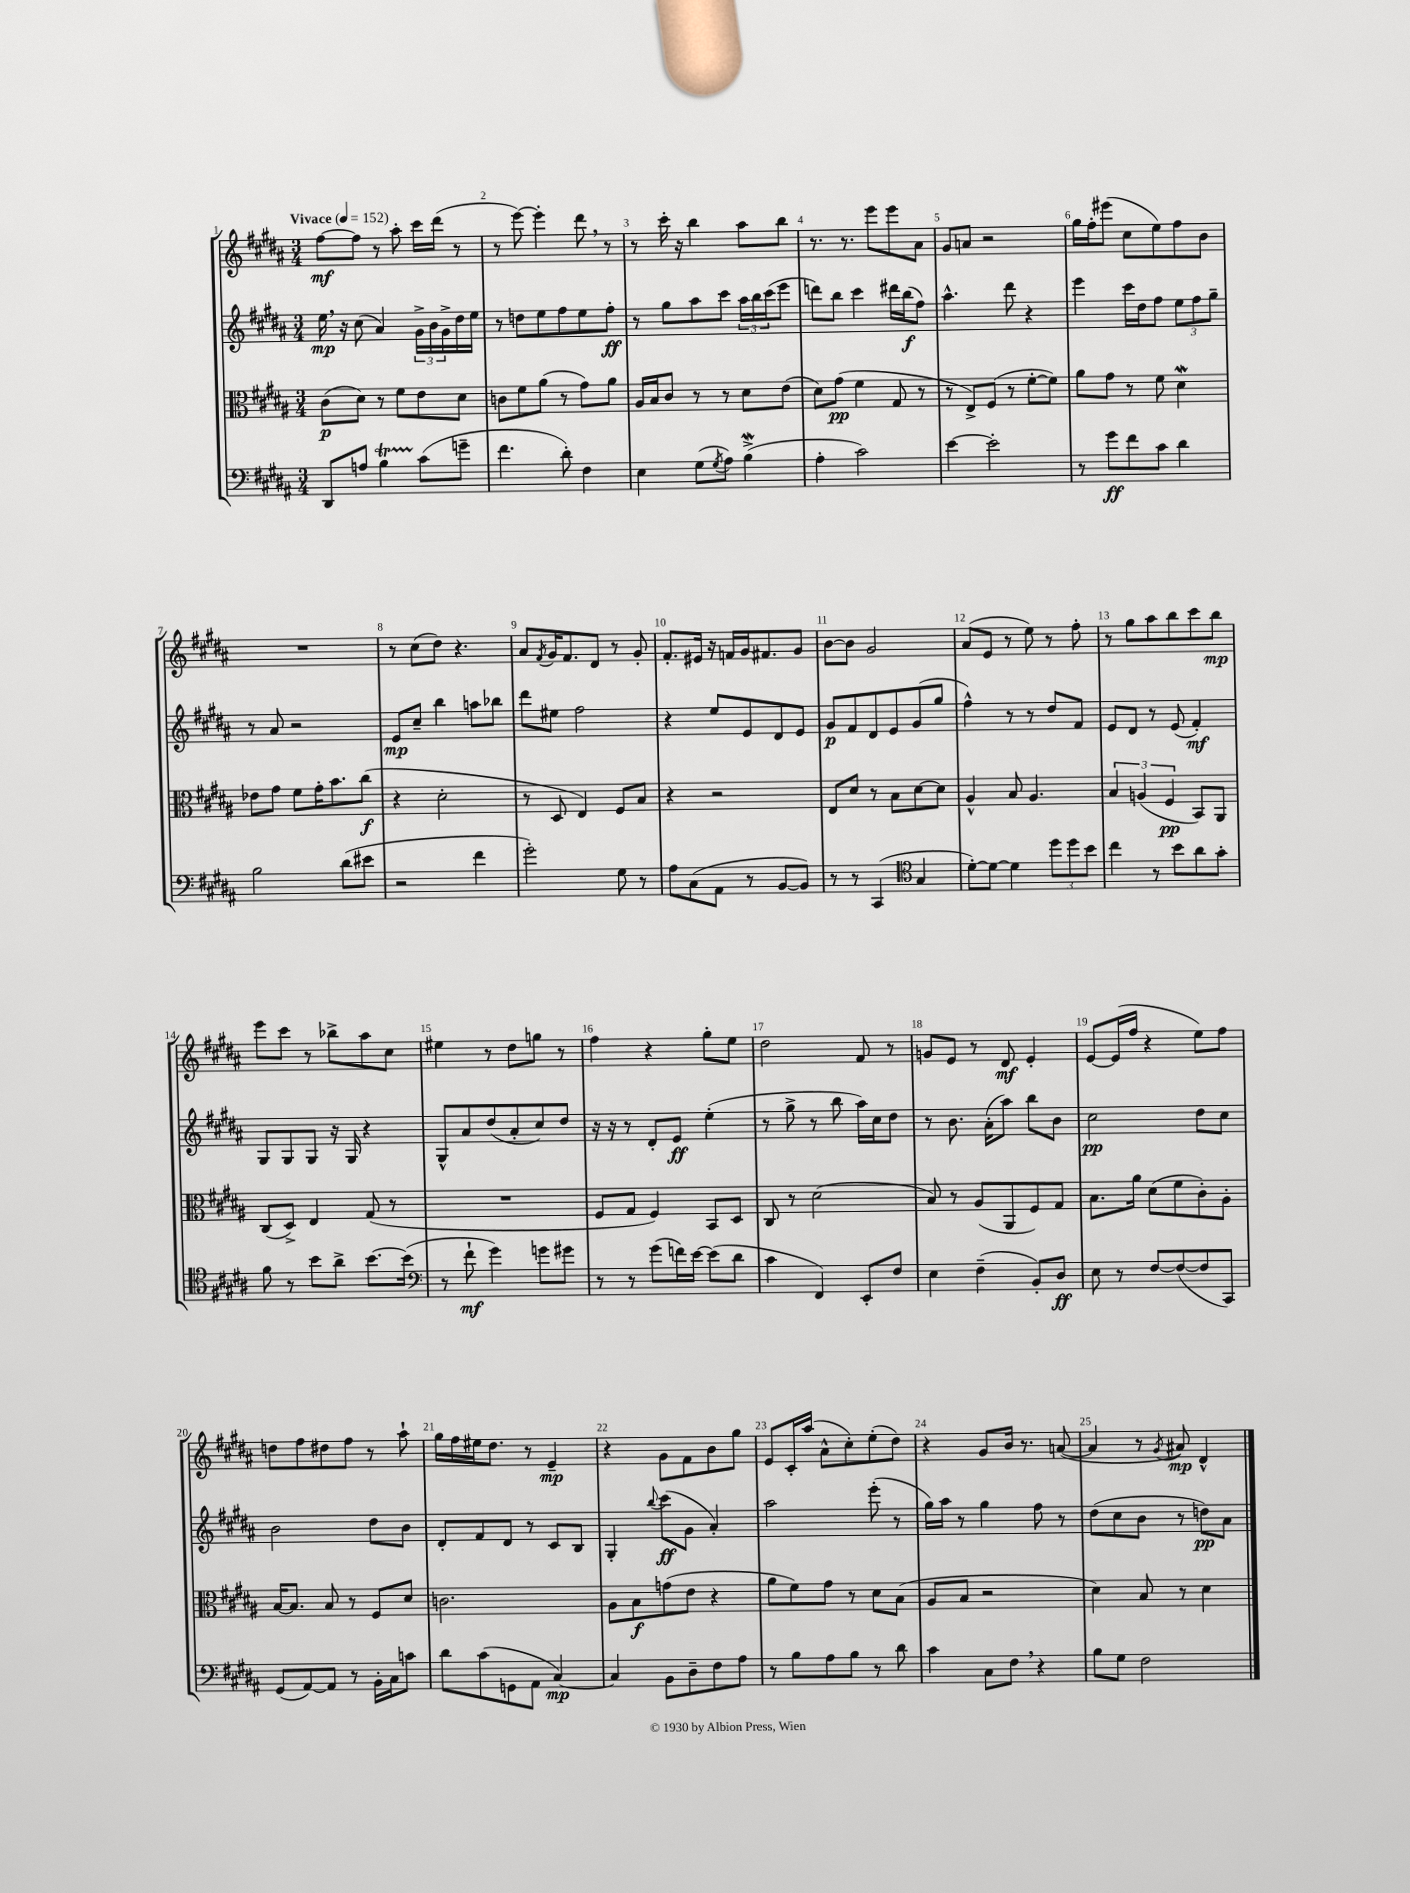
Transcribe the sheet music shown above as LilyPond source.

<<
\new StaffGroup <<
\new Staff = "s0" {
    \clef treble \key b \major \numericTimeSignature \time 3/4 \tempo "Vivace" 4 = 152
    fis''8~\mf fis''8 r8 ais''8-. cis'''16 dis'''16( r8 |
    r8 e'''8~) e'''4-. dis'''8 \breathe r8 |
    r8 cis'''16-. r16 b''4 ais''8 b''8 |
    r8. r8. e'''8 e'''8 ais'8 |
    gis'8 a'8 r2 |
    gis''16 fis''16-. eis'''8( cis''8 e''8) fis''8 b'8 |
    R2. |
    r8 cis''8( dis''8) r4. |
    ais'8 \acciaccatura { fis'8 } gis'16 fis'8. dis'8 r8 gis'8-. |
    fis'8.-. eis'16 r16 f'16 gis'16 fis'8. gis'8 |
    b'8~ b'8 gis'2 |
    ais'8( e'8 r8 e''8) r8 fis''8-. |
    r8 gis''8 ais''8 b''8 cis'''8 b''8\mp |
    e'''8 cis'''8 r8 bes''8-> ais''8 cis''8 |
    eis''4 r8 dis''8 g''8 r8 |
    fis''4 r4 gis''8-. e''8 |
    dis''2 fis'8 r8 |
    g'8 e'8 r8 dis'8\mf e'4-. |
    e'8~ e'16( fis''16 r4 e''8) fis''8 |
    d''8 fis''8 dis''8 fis''8 r8 ais''8-! |
    gis''16 fis''16 eis''16 dis''8. r8 e'4--\mp |
    r4 gis'8 fis'8 b'8 gis''8 |
    e'8 cis'16-. ais''16( ais'8-^ cis''8-.) e''8-.( dis''8) |
    r4 gis'8 b'16 r8. a'8~( |
    a'4 r8 \acciaccatura { gis'8 } ais'8\mp) dis'4-^ \bar "|." |
}
\new Staff = "s1" {
    \clef treble \key b \major \numericTimeSignature \time 3/4
    e''16\mp \breathe r16 cis''8( ais'4) \tuplet 3/2 { gis'16-> b'16 gis'16-> } dis''16 e''16 |
    r8 d''8 e''8 fis''8 e''8 fis''8-.\ff |
    r8 gis''8 ais''8 cis'''8 \tuplet 3/2 { ais''16 b''16 cis'''16( } e'''8 |
    d'''8) b''8 cis'''4 dis'''16 b''16\f( fis''8) |
    ais''4.-^ dis'''8 r4 |
    e'''4 cis'''16 dis''16 fis''8 \tuplet 3/2 { e''8 fis''8 gis''8-- } |
    r8 ais'8 r2 |
    e'8\mp cis''8-- b''4 a''8 bes''8 |
    dis'''8 eis''8 fis''2 |
    r4 e''8 e'8 dis'8 e'8 |
    gis'8\p fis'8 dis'8 e'8 gis'8( gis''8 |
    fis''4-^) r8 r8 dis''8 fis'8 |
    e'8 dis'8 r8 e'8( fis'4-.\mf) |
    gis8 gis8 gis8 r16 gis16 r4 |
    gis8-^ ais'8 dis''8( ais'8-. cis''8) dis''8 |
    r16 r16 r8 dis'8-. e'8\ff e''4-.( |
    r8 gis''8-> r8 b''8 ais''16) cis''16 dis''8 |
    r8 b'8. ais'16-.( ais''8) b''8 b'8 |
    cis''2\pp dis''8 cis''8 |
    b'2 dis''8 b'8 |
    dis'8-. fis'8 dis'8 r8 cis'8 b8 |
    gis4-. \appoggiatura { b''8 } cis'''8\ff( gis'8 ais'4-.) |
    ais''2 e'''8-.( r8 |
    gis''16) ais''16 r8 gis''4 fis''8 r8 |
    dis''8( cis''8 b'8 r8 d''8\pp) ais'8 \bar "|." |
}
\new Staff = "s2" {
    \clef alto \key b \major \numericTimeSignature \time 3/4
    cis'8\p( dis'8) r8 fis'8 e'8 dis'8 |
    c'8 fis'8 ais'8( r8 gis'8) ais'8 |
    ais16 b16 cis'8 r8 r8 dis'8 e'8( |
    dis'8) gis'8\pp( fis'4 gis8 r8 |
    r8 e8->) fis8( r8 fis'8~-. fis'8) |
    ais'8 gis'8 r8 fis'8 dis'4\mordent |
    ees'8 gis'8 fis'8 gis'16-. b'8. cis''8\f( |
    r4 dis'2-. |
    r8 dis8 e4) fis8 b8 |
    r4 r2 |
    e8 dis'8 r8 b8 dis'8~ dis'8 |
    ais4-^ b8 ais4. |
    \tuplet 3/2 { b4 a4( fis4\pp } b,8) ais,8 |
    cis8( dis8->) e4 gis8( r8 |
    R2. |
    fis8 gis8 fis4) b,8 dis8 |
    cis8 r8 dis'2( |
    b8) r8 ais8( ais,8 fis8) gis8 |
    b8. ais'16 dis'8( fis'8 cis'8-.) ais8-. |
    b16~ b8. b8 r8 fis8 dis'8 |
    c'2. |
    ais8 b8\f g'8( e'8 r4 |
    ais'8 fis'8) gis'8 r8 dis'8 b8( |
    ais8 b8 r2 |
    dis'4) b8 r8 dis'4 \bar "|." |
}
\new Staff = "s3" {
    \clef bass \key b \major \numericTimeSignature \time 3/4
    dis,8 a8 b4\startTrillSpan cis'8\stopTrillSpan( g'8-- |
    fis'4. dis'8-.) fis4 |
    e4 gis8( \acciaccatura { gis8 } ais8) b4->\mordent( |
    ais4-. cis'2) |
    e'4~ e'2-. |
    r8 gis'8\ff fis'8 cis'8 dis'4 |
    b2 dis'8( eis'8 |
    r2 fis'4 |
    gis'2-.) gis8 r8 |
    ais8 cis8( ais,8 r8 b,8~ b,8) |
    r8 r8 cis,4( \clef tenor gis4 |
    dis'8~-.) dis'8~ dis'4 \tuplet 3/2 { dis''8 dis''8 b'8 } |
    cis''4 r8 b'8 ais'8 gis'8-. |
    fis'8 r8 b'8 ais'8-> b'8.~ b'16( |
    \clef bass r8 fis'8-!\mf gis'4) g'8 gis'8 |
    r8 r8 gis'8( f'16) e'16~ e'8( dis'8 |
    cis'4 fis,4) e,8-. fis8 |
    e4 fis4--( b,8-.) dis8\ff |
    e8 r8 fis8~ fis8~( fis8 cis,8) |
    gis,8( ais,8~) ais,8 r8 b,16-. cis16 c'8 |
    dis'8 cis'8( g,8 ais,8 cis4~\mp) |
    cis4 b,8 dis8-- fis8 ais8 |
    r8 b8 ais8 b8 r8 dis'8 |
    cis'4 cis8 fis8 \breathe r4 |
    b8 gis8 fis2 \bar "|." |
}
>>
>>
\layout { \context { \Score \override BarNumber.break-visibility = ##(#f #t #t) barNumberVisibility = #all-bar-numbers-visible } }
